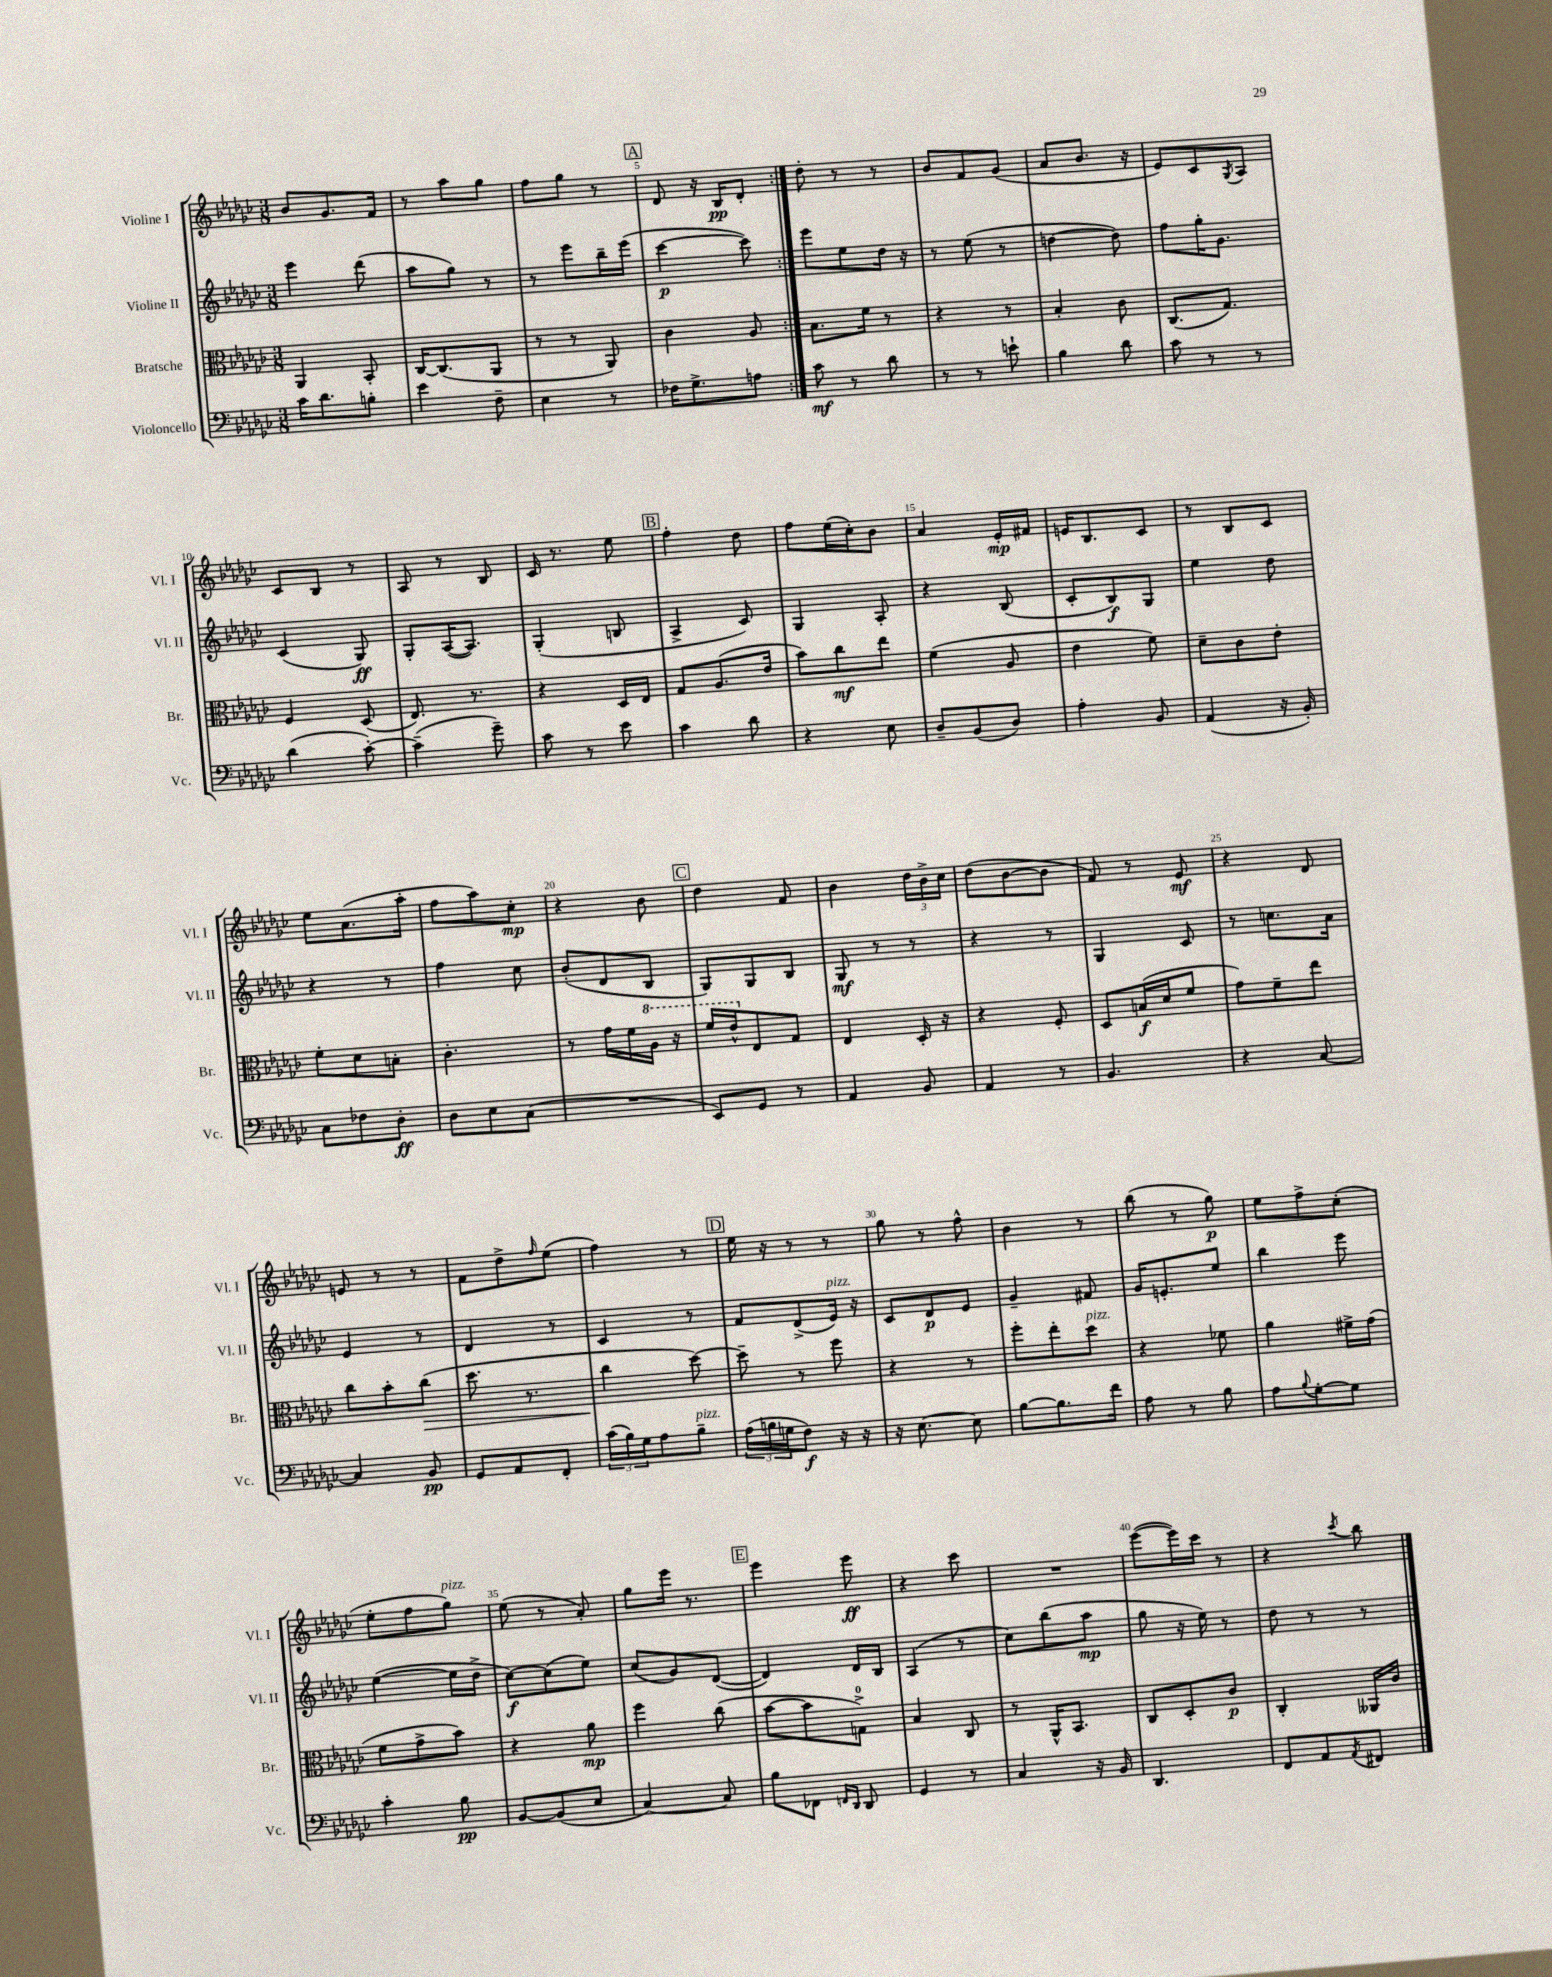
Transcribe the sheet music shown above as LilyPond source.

<<
\new StaffGroup <<
\new Staff = "s0" \with { instrumentName = "Violine I" shortInstrumentName = "Vl. I" } {
    \clef treble \key ges \major \numericTimeSignature \time 3/8
    \repeat volta 2 { bes'8 ges'8. f'16 |
    r8 aes''8 ges''8 |
    f''8 ges''8 r8 |
    \mark \markup { \box "A" } des'8 r16 bes16\pp des'8-. | }
    des''8-. r8 r8 |
    bes'8 f'8 ges'8( |
    aes'8 bes'8. r16 |
    ees'8) ces'8 \acciaccatura { ges8 } aes8 |
    ces'8 bes8 r8 |
    aes8 r8 bes8 |
    ces'16 r8. ees''8 |
    \mark \markup { \box "B" } f''4-. des''8 |
    f''8 ees''16( ces''16-.) bes'8 |
    aes'4 ees'16-.\mp fis'16 |
    e'16 bes8. ces'8 |
    r8 bes8 ces'8 |
    ees''8 aes'8.( aes''16-. |
    f''8 aes''8) ces''8-.\mp |
    r4 bes'8 |
    \mark \markup { \box "C" } des''4 f'8 |
    bes'4 \tuplet 3/2 { des''16 bes'16-> ces''16 } |
    des''8( bes'8~ bes'8 |
    f'8) r8 ees'8\mf |
    r4 des'8 |
    e'8 r8 r8 |
    f'8 des''8-> \grace { f''16 } ees''8( |
    f''4) r8 |
    \mark \markup { \box "D" } ees''16 r16 r8 r8 |
    ges''8 r8 f''8-^ |
    bes'4 r8 |
    bes''8( r8 ges''8\p) |
    ees''8 f''8-> ces''8-.( |
    ees''8-. f''8 ges''8^\markup { \italic "pizz." }) |
    ees''8( r8 aes'8-.) |
    ges''8 ees'''16 r8. |
    \mark \markup { \box "E" } ees'''4 ees'''8\ff |
    r4 ces'''8 |
    R4. |
    ees'''8~( ees'''16) ces'''16 r8 |
    r4 \acciaccatura { ces'''8 } bes''8 \bar "|." |
}
\new Staff = "s1" \with { instrumentName = "Violine II" shortInstrumentName = "Vl. II" } {
    \clef treble \key ges \major \numericTimeSignature \time 3/8
    \repeat volta 2 { ees'''4 des'''8( |
    aes''8 ges''8) r8 |
    r8 ees'''8 bes''16-- ees'''16( |
    \mark \markup { \box "A" } ces'''4~\p ces'''8) | }
    ees'''8 ees''8 des''16 r16 |
    r8 ees''8( r8 |
    d''4~ d''8) |
    f''8 ges''16-. ges'8. |
    ces'4( ges8\ff) |
    ges8-. aes16~( aes8.) |
    ges4-.( b8 |
    \mark \markup { \box "B" } aes4-> ces'8) |
    ges4 aes8-. |
    r4 bes8( |
    ces'8-. bes8\f) ges8 |
    ees''4 des''8 |
    r4 r8 |
    f''4 ces''8 |
    bes'8-.( des'8 bes8 |
    \mark \markup { \box "C" } ges8) ges8 bes8 |
    ges8\mf r8 r8 |
    r4 r8 |
    ges4 ces'8 |
    r8 c''8. aes'16 |
    ees'4 r8 |
    des'4 r8 |
    ces'4 r8 |
    \mark \markup { \box "D" } f'8 des'8->( ees'16^\markup { \italic "pizz." }) r16 |
    ces'8 des'8\p ees'8 |
    ges'4-- fis'8 |
    ges'16 e'8.-. ees''8 |
    bes''4 ees'''8 |
    ees''4~( ees''16 des''16-> |
    ces''8~\f) ces''8( ees''8) |
    ces''8( ges'8) des'8~( |
    \mark \markup { \box "E" } des'4) des'16 bes16 |
    aes4( r8 |
    ces''8) bes''8( aes''8\mp |
    ges''8 r16 ees''16) r8 |
    des''8 r8 r8 \bar "|." |
}
\new Staff = "s2" \with { instrumentName = "Bratsche" shortInstrumentName = "Br." } {
    \clef alto \key ges \major \numericTimeSignature \time 3/8
    \repeat volta 2 { aes,4 bes,8-. |
    ces16~ ces8.( aes,8 |
    r8 r8 aes,8) |
    \mark \markup { \box "A" } ces'4 aes8 | }
    bes8. f'16 r8 |
    r4 r8 |
    bes4-. ces'8 |
    ces8.( ges8.) |
    f4 des8( |
    ees8.) r8. |
    r4 des16 ees16 |
    \mark \markup { \box "B" } ges8 aes8.( ees'16 |
    bes'8) ces''8\mf ees''8 |
    f'4( aes8 |
    ees'4 f'8) |
    des'8-- ces'8 ees'8-. |
    f'8-. des'8 b8-. |
    ces'4.-. |
    r8 ges'16 f'16 \ottava #1 aes'16 r16 |
    \mark \markup { \box "C" } f''16 ees''16-^ \ottava #0 ees8 ges8 |
    ees4 des16-. r16 |
    r4 f8-. |
    des8 b16\f( des'16 f'8 |
    ges'8) f'8-- ees''8 |
    ces''8 bes'8-. ces''8\>( |
    des''8. r8. |
    ces''4\! des''8~) |
    \mark \markup { \box "D" } des''8-- r8 f''8 |
    r4 r8 |
    f''8-. ees''8-. des''8^\markup { \italic "pizz." } |
    r4 fes'8 |
    aes'4 fis'16-> ges'16( |
    f'8 ges'8-> bes'8) |
    r4 aes'8\mp |
    f''4 ces''8( |
    \mark \markup { \box "E" } bes'8~ bes'8 g8-0->) |
    bes4 ces8 |
    r8 aes,16-^ bes,8. |
    ces8 des8-. ces'8\p |
    ces4-. aeses,16 ces'16 \bar "|." |
}
\new Staff = "s3" \with { instrumentName = "Violoncello" shortInstrumentName = "Vc." } {
    \clef bass \key ges \major \numericTimeSignature \time 3/8
    \repeat volta 2 { ces'16 des'8. b8-. |
    ees'4 f8-- |
    ees4 r8 |
    \mark \markup { \box "A" } fes16 ges8.-> a8 | }
    ces'8\mf r8 des'8 |
    r8 r8 e'8-! |
    bes4 des'8 |
    ces'8 r8 r8 |
    des'4( ces'8~-.) |
    ces'4--( ges'8--) |
    ces'8 r8 ees'8 |
    \mark \markup { \box "B" } ces'4 des'8 |
    r4 ees8 |
    des8-- bes,8( des8) |
    aes4-. bes,8 |
    aes,4( r16 bes,16-.) |
    ces8 fes8 des8-.\ff |
    des8 ees8 ces8( |
    R4. |
    \mark \markup { \box "C" } ees,8) ges,8 r8 |
    aes,4 bes,8 |
    aes,4 r8 |
    bes,4. |
    r4 ces8~ |
    ces4 bes,8\pp |
    ges,8 aes,8 f,8-. |
    \tuplet 3/2 { ces'16( bes16) ges16 } aes8 bes8--^\markup { \italic "pizz." } |
    \mark \markup { \box "D" } \tuplet 3/2 { aes16( b16 g16 } f8\f) r16 r16 |
    r16 ees8.~ ees8 |
    bes8~ bes8. f'16 |
    aes8 r8 bes8 |
    aes8 \appoggiatura { bes8 } ges8~-. ges8 |
    ces'4-. bes8\pp |
    bes,8~ bes,8( ees8 |
    ces4~) ces8 |
    \mark \markup { \box "E" } bes8 fes,8 \grace { f,16 des,16 } des,8 |
    ges,4 r8 |
    ces4 r16 bes,16 |
    des,4. |
    f,8 aes,8 \acciaccatura { aes,8 } fis,8 \bar "|." |
}
>>
>>
\layout { \context { \Score currentBarNumber = #2 \override BarNumber.break-visibility = ##(#f #t #t) barNumberVisibility = #(every-nth-bar-number-visible 5) } }
